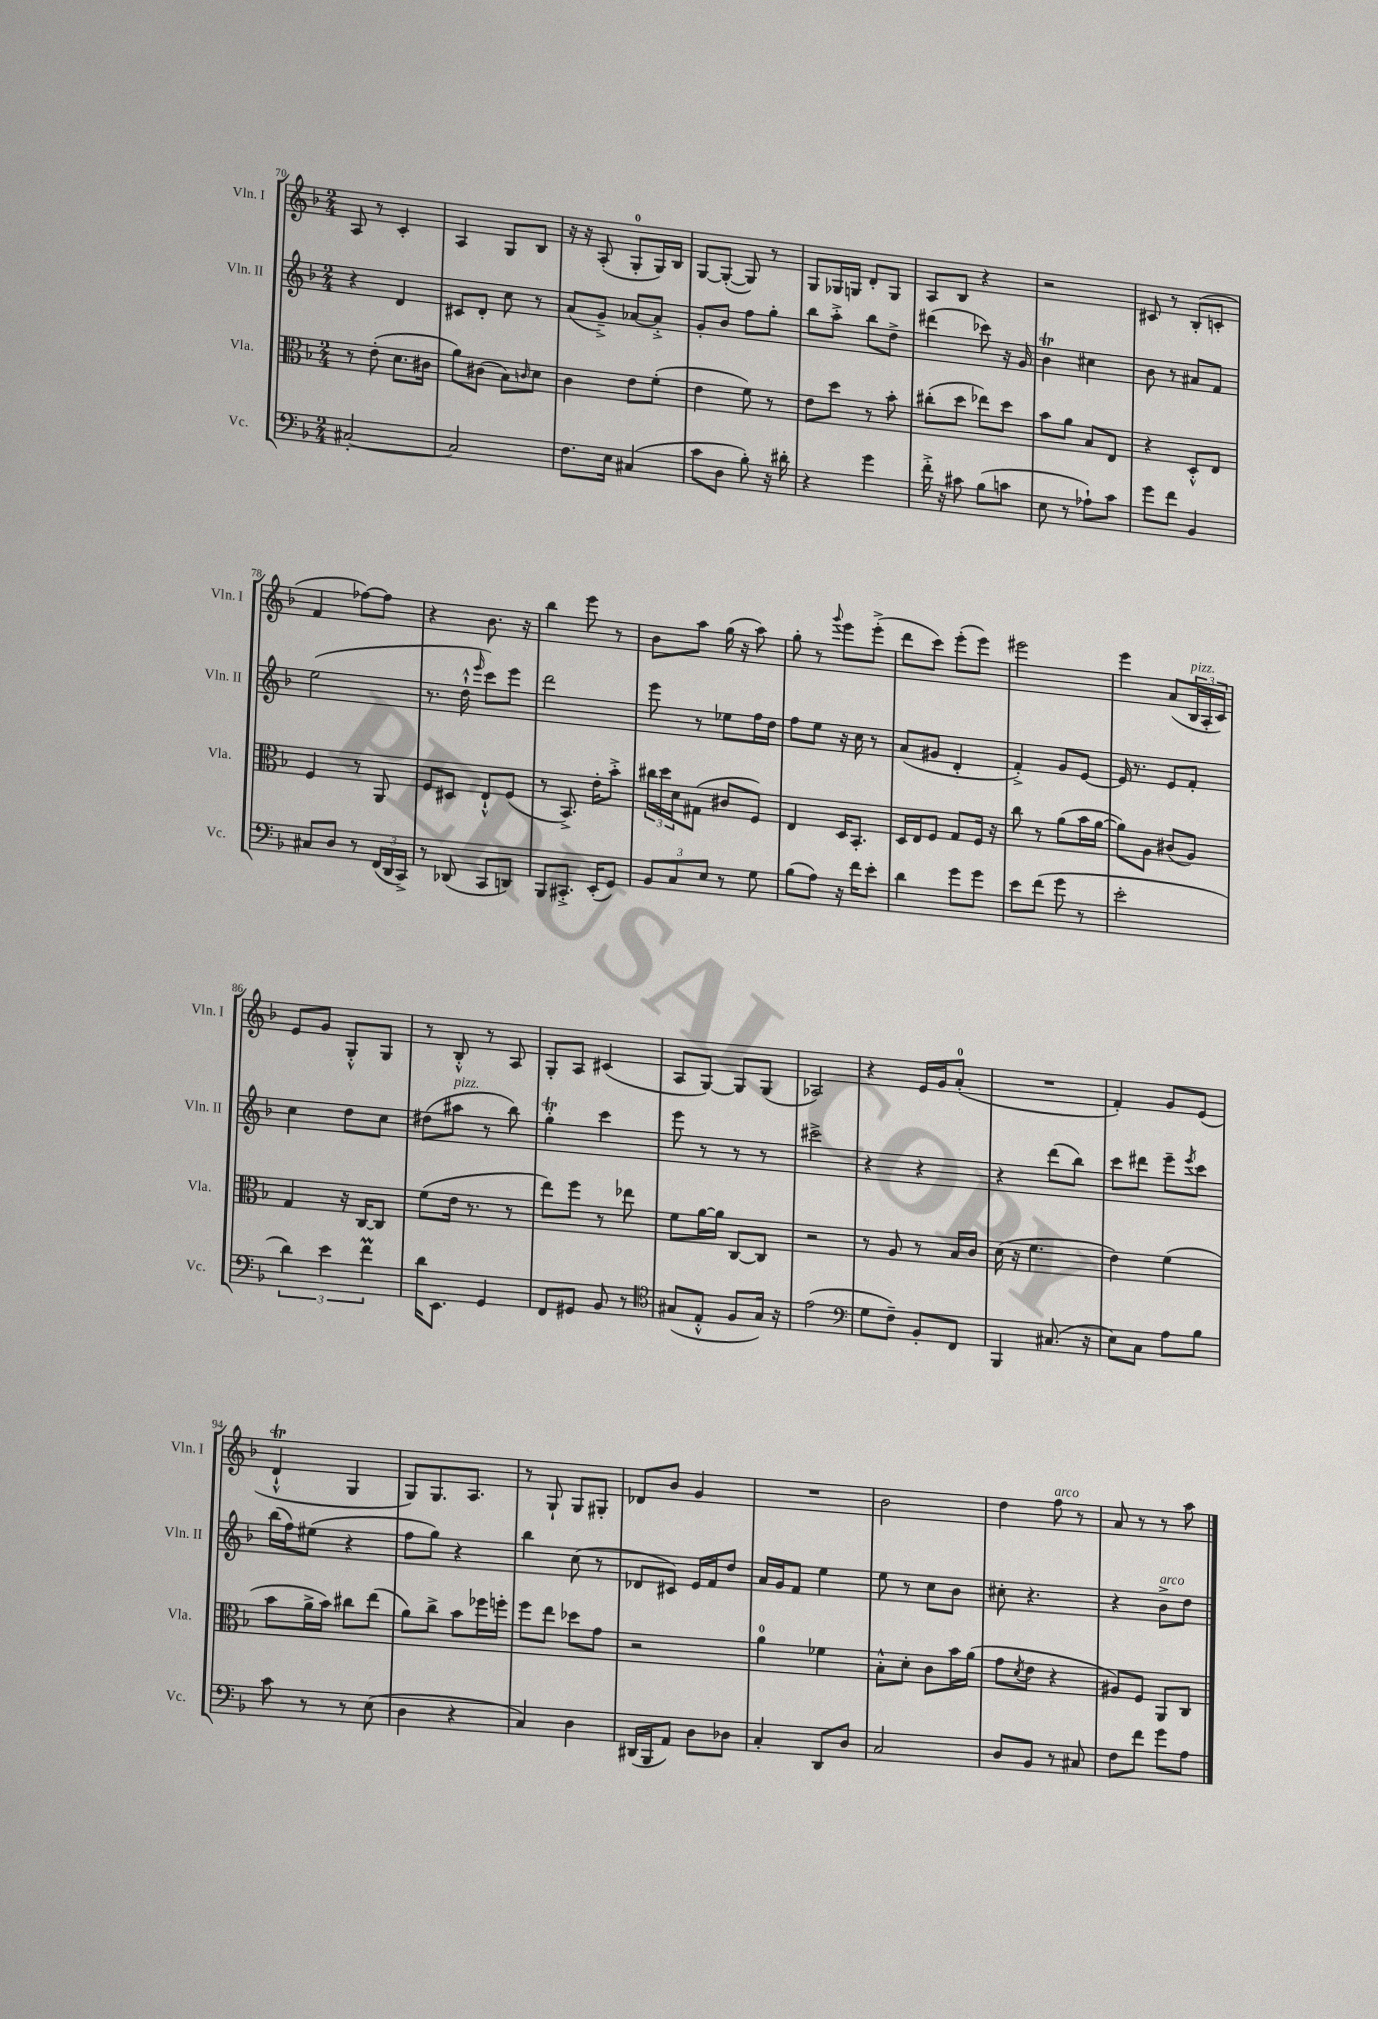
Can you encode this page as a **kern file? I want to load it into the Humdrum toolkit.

**kern	**kern	**kern	**kern
*staff4	*staff3	*staff2	*staff1
*clefF4	*clefC3	*clefG2	*clefG2
*k[b-]	*k[b-]	*k[b-]	*k[b-]
*M2/4	*M2/4	*M2/4	*M2/4
[2C#'	8r	4r	8A
.	(8e'	.	8r
.	8.d	4d	4c'
.	16c#	.	.
=	=	=	=
2C#]	8a)	8c#	4A
.	(8c#	8d'	.
.	8B-)	8cc	8G
.	16qqc	.	.
.	8d	8r	8B-
=	=	=	=
8.F	4c	(8a	16r
.	.	.	16r
.	.	8g~^)	(8A'
16E	.	.	.
(4C#	8e	[8a-	8G'
.	(8f'	8a-'^]	16G)
.	.	.	16B-
=	=	=	=
8c	4e	8g'	[8G
8D	.	8b-	(8G'_
8B-')	8f)	8ff	8G])
16r	8r	8gg'	8r
16d#'	.	.	.
=	=	=	=
4r	8e	8bb-	8G
.	8dd	8aa'^	16G-
.	.	.	16G
4g	8r	8bb-	8d'
.	8b-'	8dd^	8G
=	=	=	=
16f'^	(8cc#'	(4ddd#	8A
16r	.	.	.
8c#	8dd	.	8B-
(8B-	8ee-)	8ccc-)	4r
8c	8dd	16r	.
.	.	16g	.
=	=	=	=
8E	8b-	4b-	2r
8r	8a	.	.
8A-`)	8B-	4cc#	.
8c	8E	.	.
=	=	=	=
8g	4r	8b-	8c#
8f	.	8r	8r
4BB-	8D'^^	8a#	(8B-'
.	8E	8f	8c'
=	=	=	=
8C#	4F	(2ee	4f
8D	.	.	.
8r	8r	.	[8ff-)
(24FF	8AA	.	8ff-]
24DD	.	.	.
24CC^)	.	.	.
=	=	=	=
8r	8F	8.r	4r
(8DD-	8D#	.	.
.	.	16dd`^^	.
.	.	16qqeee	.
8CC	8E`^^	8ccc)	8.b-
8DD)	(8F	8eee	.
.	.	.	16r
=	=	=	=
8BBB-	8r	2ddd	4bb-
8.CC#'^	8.BB-^)	.	.
.	.	.	8eee
(16EE'	16e'	.	.
8GG)	8b-'^	.	8r
=	=	=	=
12BB-	24cc#	8eee	8b-
.	24dd	.	.
12C	24d	.	.
.	(8G#	8r	8aa
12E	.	.	.
8r	8c#	8ee-	(16gg
.	.	.	16r
8G	8F)	16ff	8aa)
.	.	16dd	.
=	=	=	=
(8B-	4E	8ff	8gg'
8A)	.	8ee	8r
.	.	.	8qqggg
16r	16D	16r	8eee
16f	8.BB-'	16cc	.
8e'	.	8r	(8eee'^
=	=	=	=
4d	16D	(8a	8ddd
.	16E	.	.
.	8F	8g#	8ccc)
8g	8G	4d'	(8eee'
8g	16F	.	8eee)
.	16r	.	.
=	=	=	=
8e	8cc	4f'^)	2eee#
(8f	8r	.	.
8g	(8a	8g	.
8r	16b-	[8e	.
.	[16a	.	.
=	=	=	=
2e'	8a])	16e]	4eee
.	.	8.r	.
.	8A	.	.
.	(8c#	8e	(8a
.	8A)	8f'	24B-
.	.	.	24A'
.	.	.	24c)
=	=	=	=
6d)	4G	4cc	8e
.	.	.	8g
6e	.	.	.
.	16r	8dd	8G'^^
.	[16C	.	.
6f	.	.	.
.	8C]	8cc	8G
=	=	=	=
16d	(8f	(8dd#	8r
8.EE	.	.	.
.	16e	8aa#	8B-'^^
.	8.r	.	.
4GG	.	8r	8r
.	8r	8bb-)	8A
=	=	=	=
8FF	8ee)	4gg'	8G'
8GG#	8ff	.	8A
8BB-	8r	4ccc	(4c#
8r	8ee-	.	.
=	=	=	=
*clefC4	*	*	*
(8G#	8f	8eee	8A
8E'^^	[16a	8r	[8G)
.	16a]	.	.
8F	[8C	8r	8G]
16G#)	8C]	8r	(8G
16r	.	.	.
=	=	=	=
(2e	2r	2ccc#^	2A-)
=	=	=	=
*clefF4	*	*	*
8G	8r	4r	4r
8F~)	8A	.	.
8BB-'	8r	4r	16e
.	.	.	16g
8FF	16B-	.	(8a'
.	16c	.	.
=	=	=	=
4BBB-	(16d	4r	2r
.	16r	.	.
.	4.f	.	.
(8.C#	.	(8ddd	.
.	.	8bb-)	.
16r	.	.	.
=	=	=	=
8E)	4e)	8ccc	4f')
8C	.	8ddd#	.
8A	(4f	8eee~	8g
.	.	8qeee	.
8B-	.	8ccc	(8e
=	=	=	=
8c	8b-	(16bb-	4d`^^
.	.	16ff)	.
8r	16a^	(8ee#	.
.	16b-)	.	.
8r	8cc#	4r	4G
(8E	(8ee	.	.
=	=	=	=
4D	8a)	8ff	8G)
.	8cc^	8gg)	8.G
4r	8b-	4r	.
.	.	.	8.A
.	16ff-	.	.
.	16ff'	.	.
=	=	=	=
4C)	8ff	4bb-	8r
.	8ee	.	8G`
4D	8dd-	(8cc	8G
.	8g	8r	8G#'
=	=	=	=
(16DD#	2r	8d-	8d-
16BBB-	.	.	.
8AA)	.	8c#)	8b-
8D	.	16e	4g
.	.	16f	.
8D-	.	8dd	.
=	=	=	=
4C'	4a	16a	2r
.	.	16g	.
.	.	8f	.
8DD	4f-	4ee	.
8D	.	.	.
=	=	=	=
2C	8B-'^^	8ee	2b-
.	8d'	8r	.
.	8c	8cc	.
.	16b-	8b-	.
.	(16a	.	.
=	=	=	=
8D	8g	8cc#'	4dd
.	8qd	.	.
8BB-	8e	4.r	.
8r	4r	.	8ff
8C#	.	.	8r
=	=	=	=
8F	8A#)	4r	8a
8f	8F	.	8r
8g	8AA	8b-^	8r
8A	8C	8dd	8aa
==	==	==	==
*-	*-	*-	*-
